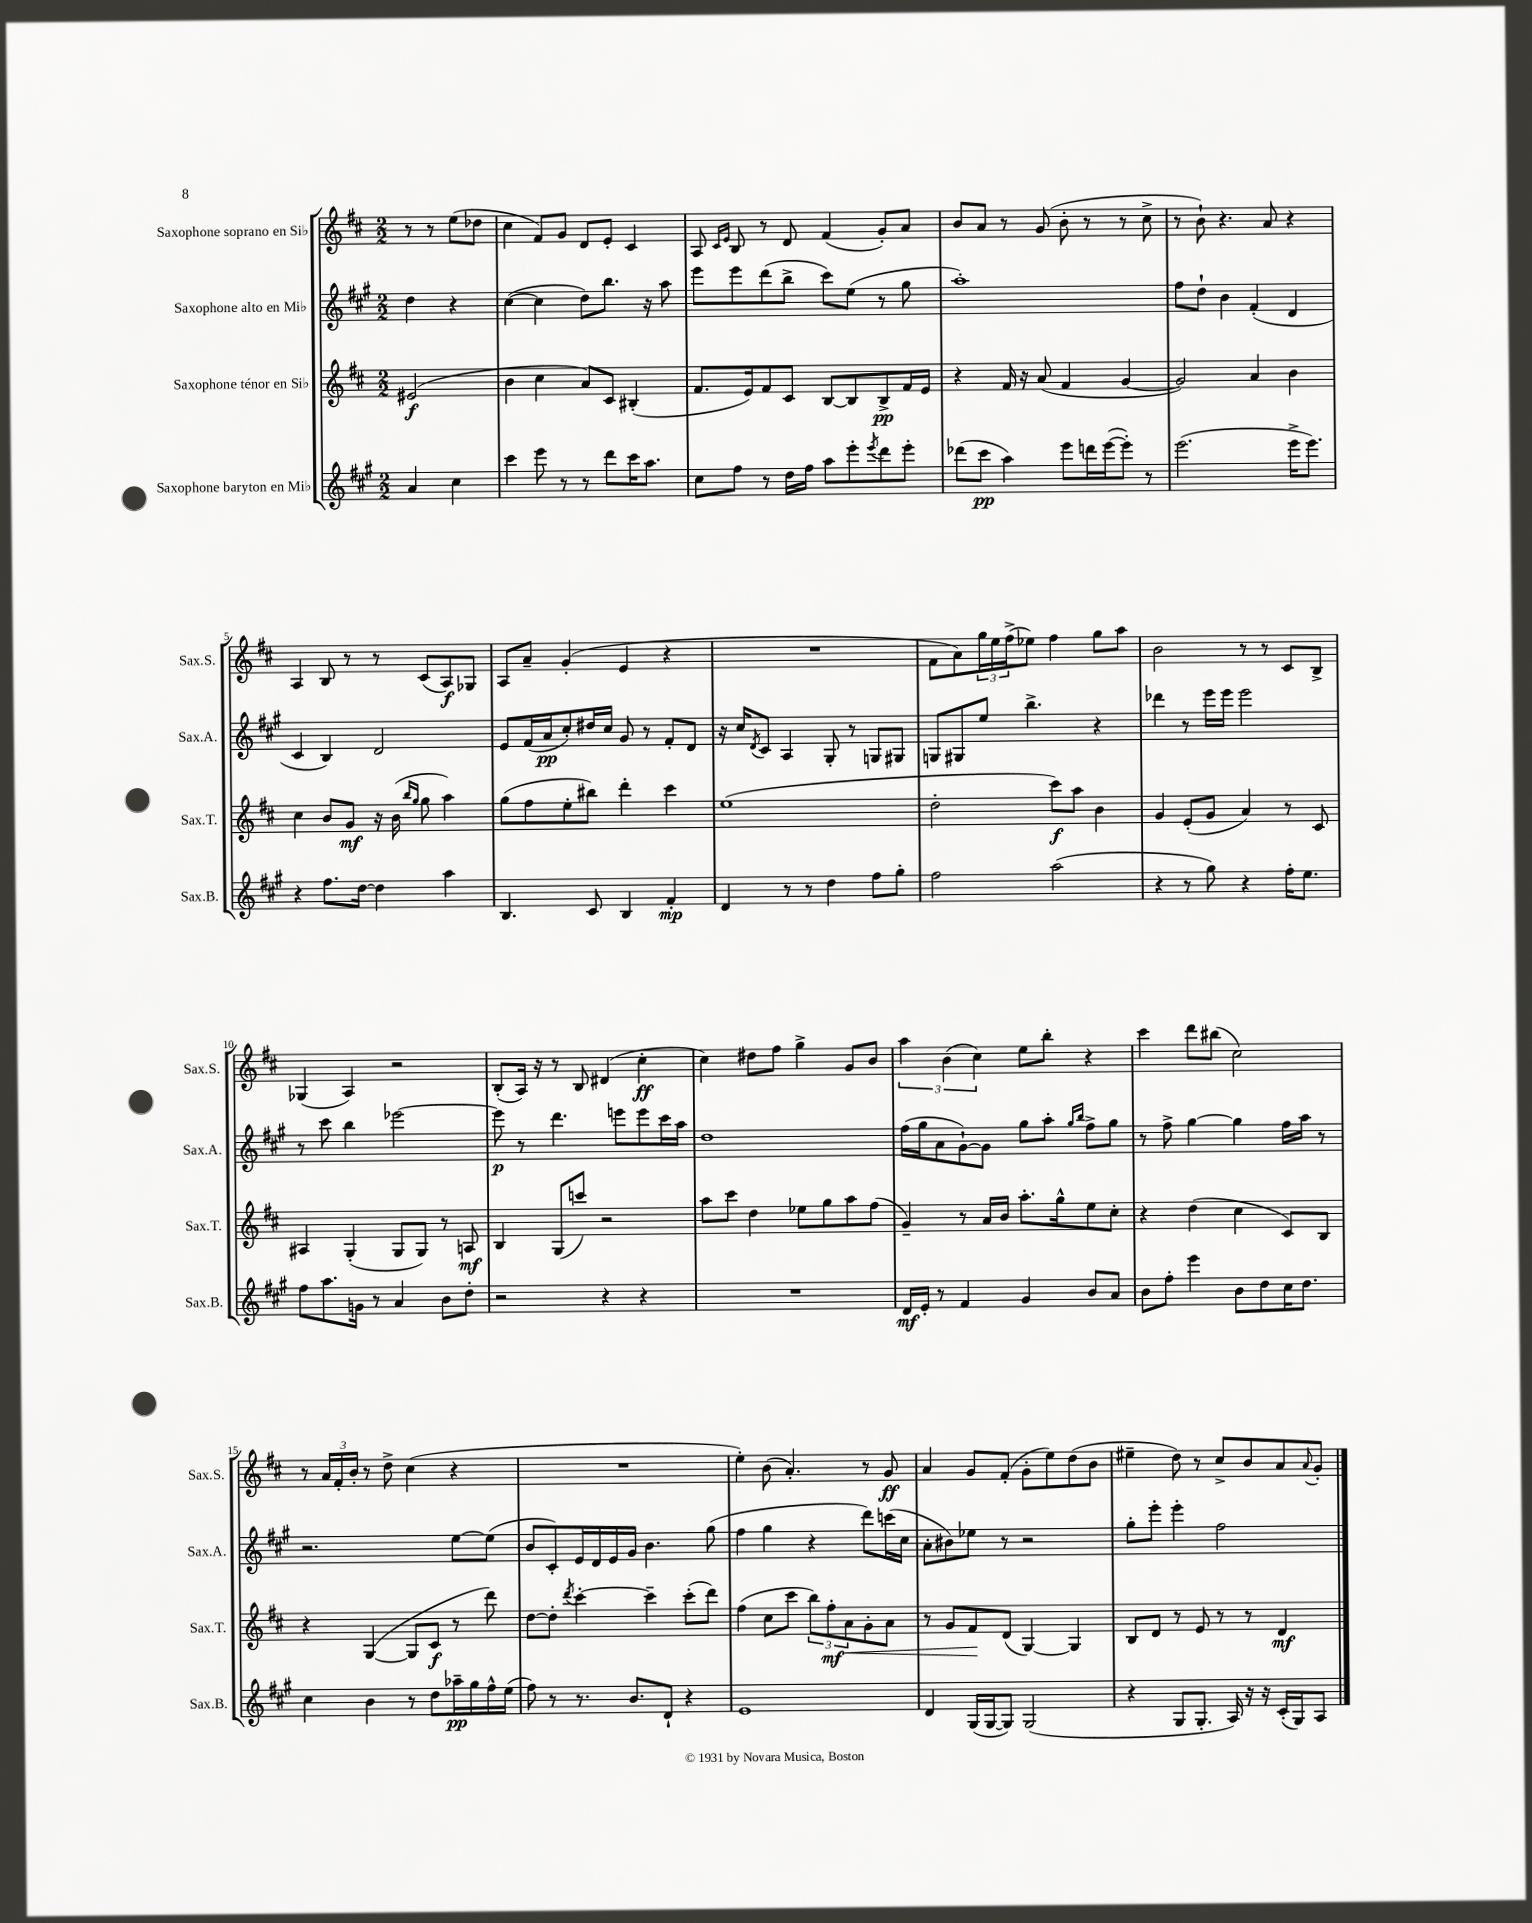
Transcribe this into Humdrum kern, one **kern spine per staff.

**kern	**kern	**kern	**kern
*staff4	*staff3	*staff2	*staff1
*clefG2	*clefG2	*clefG2	*clefG2
*k[f#c#g#]	*k[f#c#]	*k[f#c#g#]	*k[f#c#]
*M2/2	*M2/2	*M2/2	*M2/2
4a	(2e#	4dd	8r
.	.	.	8r
4cc#	.	4r	(8ee
.	.	.	8dd-
=	=	=	=
4ccc#	4b	([4cc#	4cc#
8eee	4cc#	4cc#]	8f#)
8r	.	.	8g
8r	8a)	8dd)	8d
8ddd	8c#	8.bb	8e'
16ccc#	(4B#'	.	4c#
8.aa	.	16r	.
.	.	8aa	.
=	=	=	=
8cc#	8.f#	8eee	8A
.	.	.	16qqc#
.	.	.	16qqe
8ff#	.	8eee	8B
.	16e)	.	.
8r	8f#	(8ddd	8r
16dd	8c#	8bb^	8d
16ff#	.	.	.
8aa	[8B	8ccc#)	(4f#
8eee'	8B]	(8ee	.
8qeee	.	.	.
8ddd	8B^	8r	8g')
8eee'	16f#	8gg#	8a
.	16e	.	.
=	=	=	=
(8ddd-	4r	1aa')	8b
8ccc#	.	.	8a
4aa)	16f#	.	8r
.	16r	.	.
.	(8a	.	(8g
8eee	4f#	.	8b'
16ddd	.	.	8r
([16eee	.	.	.
8eee'])	[4g	.	8r
8r	.	.	8cc#^
=	=	=	=
(2.eee	2g])	8ff#	8r
.	.	8dd`	8b`)
.	.	4b	4.r
.	4a	(4f#'	.
.	.	.	8a
16eee^	4b	4d	4r
8.eee)	.	.	.
=	=	=	=
4r	4cc#	4c#	4A
8.ff#	8b	4B)	8B
.	8g	.	8r
[16dd	.	.	.
4dd]	16r	2d	8r
.	(16b	.	.
.	16qqbb	.	.
.	16qqgg	.	.
.	8gg	.	(8c#
4aa	4aa)	.	8A)
.	.	.	8G-
=	=	=	=
4.B	(8gg	8e	8A
.	8ff#	(16f#	8a~
.	.	16a	.
.	8ee'	8cc#')	(4g'
8c#	8bb#)	16dd#	.
.	.	16cc#	.
4B	4ddd'	8g#	4e
.	.	8r	.
4f#'	4ccc#	8f#'	4r
.	.	8d	.
=	=	=	=
4d	(1ee	16r	1r
.	.	16cc#	.
.	.	8qd	.
.	.	8c#	.
8r	.	4A	.
8r	.	.	.
4dd	.	8G#'	.
.	.	8r	.
8ff#	.	8G	.
8gg#'	.	8G#	.
=	=	=	=
2ff#	2dd'	8G	8f#
.	.	8G#	8a)
.	.	8ee	24gg
.	.	.	24ee
.	.	.	(24ff#^
.	.	4.bb^	8ee-)
(2aa	8ccc#)	.	4ff#
.	8aa	.	.
.	4b	4r	8gg
.	.	.	8aa
=	=	=	=
4r	4g	4ddd-	2b
8r	(8e'	8r	.
8gg#)	8g	16eee	.
.	.	16eee	.
4r	4a)	2eee	8r
.	.	.	8r
16ff#'	8r	.	8c#
8.ee	.	.	.
.	8c#	.	8B^
=	=	=	=
8ff#	4A#	8r	(4G-
8.aa	.	8ccc#	.
.	(4G'	4bb	4A)
16g	.	.	.
8r	.	.	.
4a	8G	[2eee-	2r
.	8G)	.	.
8b	8r	.	.
8dd'	8A	.	.
=	=	=	=
2r	4B	8eee-]	(8B'
.	.	8r	16A)
.	.	.	16r
.	(8G	4.ddd	8r
.	8ccc)	.	8B
4r	2r	.	(4d#
.	.	8eee	.
4r	.	8eee	4cc#'
.	.	16ccc#	.
.	.	16aa	.
=	=	=	=
1r	8aa	1dd	4cc#)
.	8ccc#	.	.
.	4dd	.	8dd#
.	.	.	8ff#
.	8ee-	.	4gg^
.	8gg	.	.
.	8aa	.	8g
.	(8ff#	.	8b
=	=	=	=
16d	4g~)	(16ff#	6aa
16e'	.	16gg#	.
8r	.	8a	.
.	.	.	(6b
4f#	8r	[8g#`)	.
.	.	.	6cc#)
.	16a	8g#]	.
.	16b	.	.
4g#	8.aa'	8gg#	8ee
.	.	8aa'	8bb'
.	16gg^^	.	.
.	.	16qqgg#	.
.	.	16qqbb	.
8b	8ee	8ff#^	4r
8a	8cc#'	8gg#	.
=	=	=	=
8b	4r	8r	4ccc#
8ff#'	.	8ff#^	.
4eee	(4dd	[4gg#	8ddd
.	.	.	(8bb#
8b	4cc#	4gg#]	2cc#)
8dd	.	.	.
16cc#	8c#)	16ff#	.
8.dd	.	16aa	.
.	8B	8r	.
=	=	=	=
4cc#	4r	2.r	8r
.	.	.	24a
.	.	.	24f#'
.	.	.	24b'
4b	([4G	.	8r
.	.	.	8dd^
8r	8G]	.	(4cc#
8dd	8c#	.	.
16aa-~	8r	[8ee	4r
16gg#	.	.	.
16ff#^^	8ddd)	(8ee]	.
(16ee	.	.	.
=	=	=	=
8ff#)	[8dd	8b	1r
8r	8dd']	8c#')	.
.	8qddd	.	.
8.r	[4ccc#'	16e	.
.	.	16d	.
.	.	16e	.
8.b	.	16g#	.
.	4ccc#~]	4.b	.
8d`	.	.	.
4r	(8ccc#'	.	.
.	8ddd)	(8gg#	.
=	=	=	=
1e	(4ff#	4ff#	4ee')
.	8cc#	4gg#	(8b
.	8ccc#	.	4.a')
.	12bb)	4r	.
.	12ff#'	.	.
.	12a	.	.
.	8g'	8ddd)	8r
.	8a	(16ccc	8g
.	.	16cc#	.
=	=	=	=
4d	8r	8a'	4a
.	8g	8b#)	.
(16G#	8f#	8ee-	8g
[16G#	.	.	.
8G#])	(8d	8r	(8f#'
(2G#	[4G)	2r	8g'
.	.	.	8ee)
.	4G]	.	(8dd
.	.	.	8b
=	=	=	=
4r	8B	8gg#'	4ee#~
.	8d	8eee'	.
8G#	8r	4eee'	8dd)
8.G#'	8e	.	8r
.	8r	2ff#	8cc#^
16A)	.	.	.
16r	8r	.	8b
16r	.	.	.
(16c#'	4d	.	8a
16G#)	.	.	.
.	.	.	8qqa
8A	.	.	8g'
==	==	==	==
*-	*-	*-	*-
